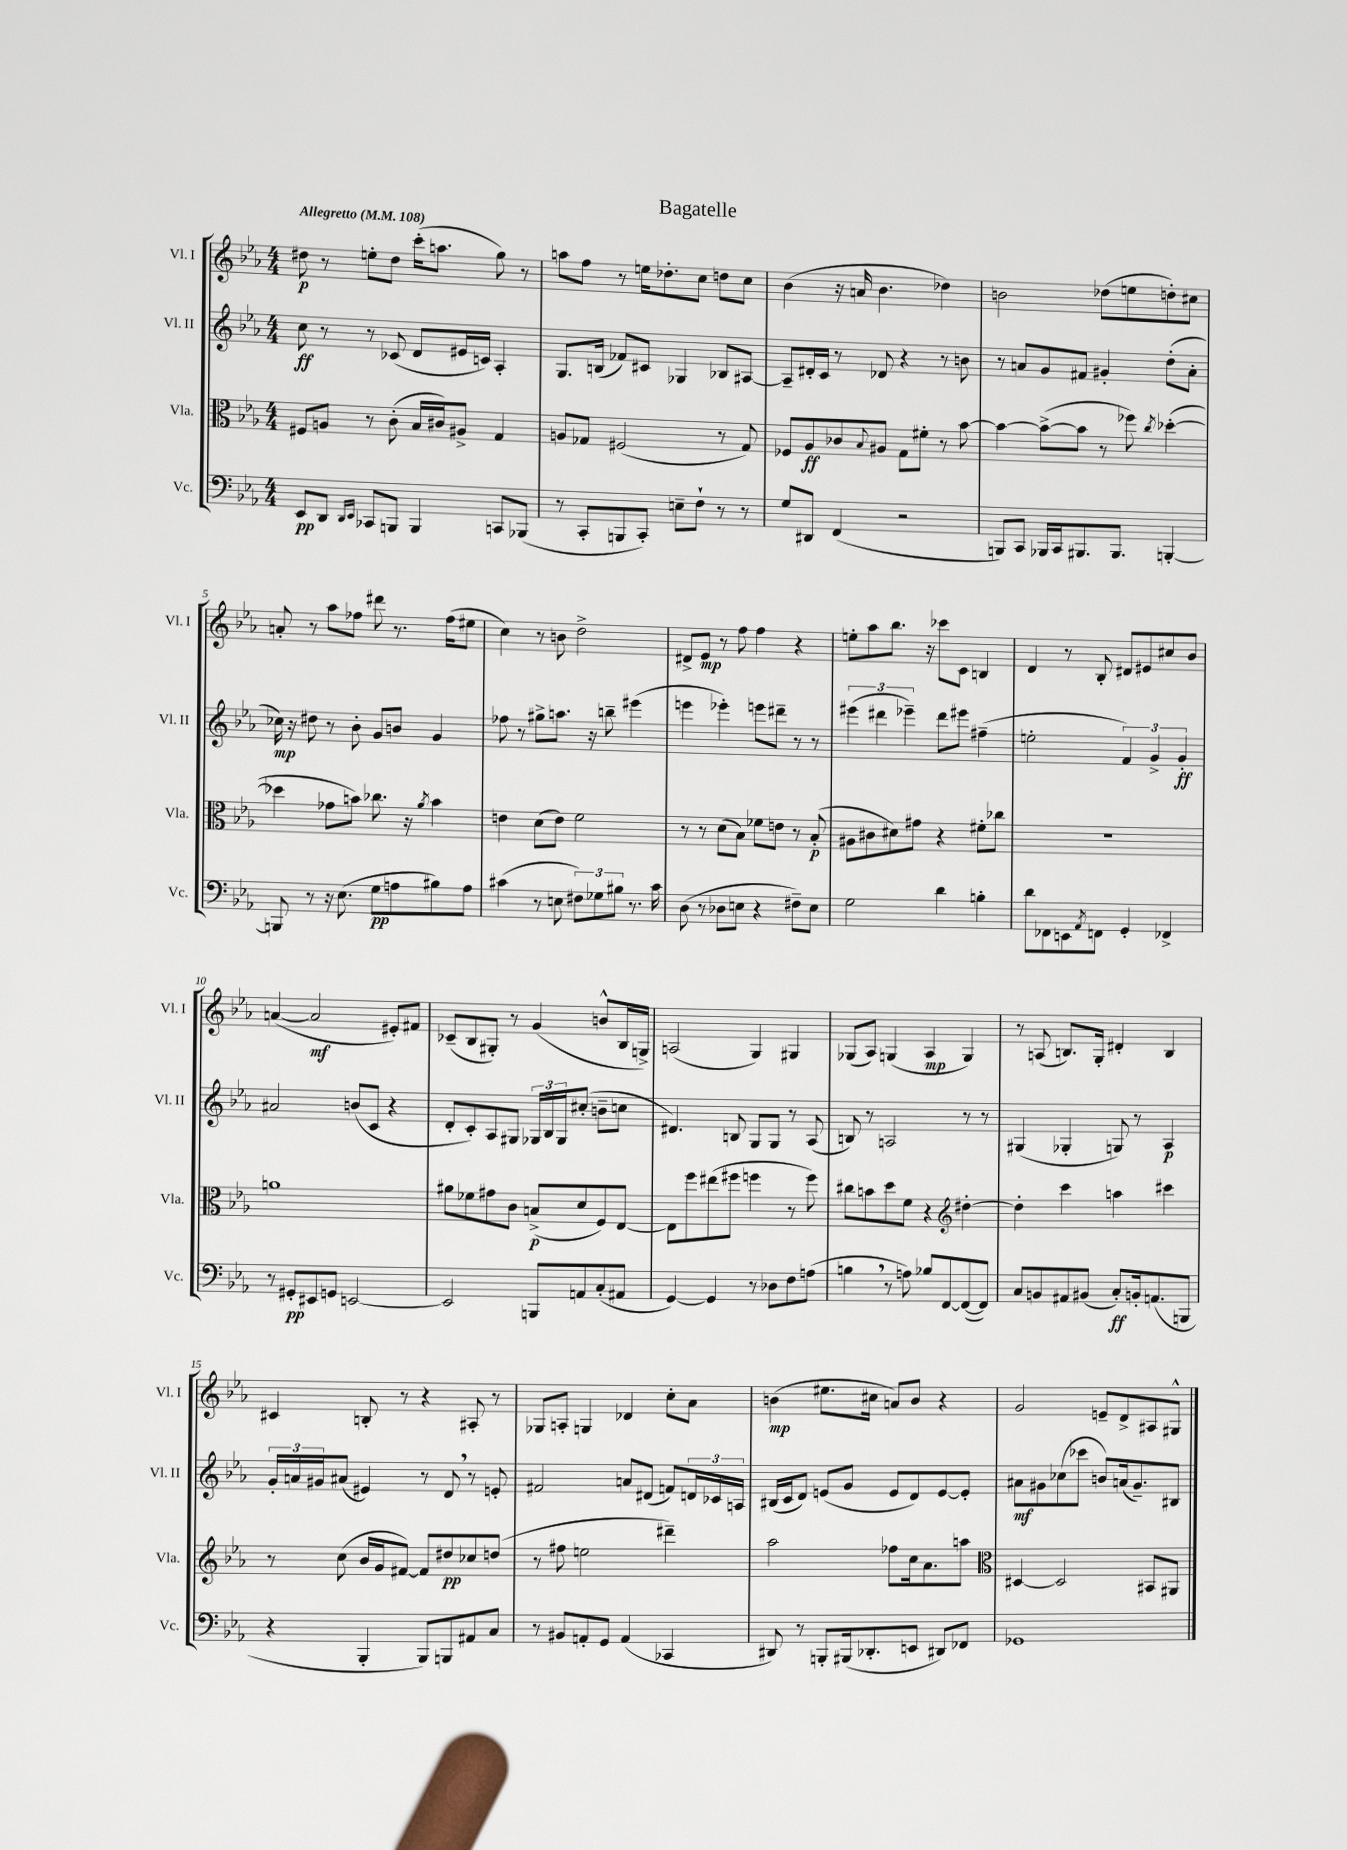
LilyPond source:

\header { title = "Bagatelle" }
<<
\new StaffGroup <<
\new Staff = "s0" \with { instrumentName = "Vl. I" shortInstrumentName = "Vl. I" } {
    \clef treble \key ees \major \numericTimeSignature \time 4/4 \tempo "Allegretto" 4 = 108
    dis''8\p r8 e''8-. dis''8 c'''16-.( a''8. g''8) r8 |
    a''8 f''8 r8 e''16 des''8.-. c''8 d''8 c''8 |
    bes'4( r16 a'16 bes'4. des''4) |
    b'2 des''8( e''8 d''8-.) cis''8 |
    a'8-. r8 aes''8 fes''8 dis'''8 r8. fes''16( eis''8 |
    c''4) r8 b'8 d''2-> |
    dis'8-> ees'8\mp r8 f''8 f''4 r4 |
    e''8-. aes''8 bes''8. r16 ces'''8 c'8 b4 |
    d'4 r8 bes8-. dis'8 eis'8 cis''8 bes'8 |
    a'4~( a'2\mf eis'8-.) fis'8 |
    ces'8--( bes8 gis8-.) r8 g'4( b'8-^ bes16 g16->) |
    a2( g4) gis4 |
    ges8( aes8) g4( aes4\mp g4) |
    r8 a8( b8.) g16-. dis'4-. b4 |
    cis'4 b8-. r8 r4 ais8-. r8 |
    ges8 a8-. g4 des'4 c''8-. aes'8 |
    b'4\mp( eis''8. cis''16 a'8) b'8 r4 |
    g'2 e'8-- d'8-> ais8 gis8-^ \bar "|." |
}
\new Staff = "s1" \with { instrumentName = "Vl. II" shortInstrumentName = "Vl. II" } {
    \clef treble \key ees \major \numericTimeSignature \time 4/4
    c''8\ff r8 r8 ces'8( d'8 eis'16 c'16) aes4-. |
    g8. b16( fes'8) cis'8 ges4 bes8 ais8~ |
    ais8-- dis'16-. c'16 r8 des'8 r4 r8 b'8 |
    r8 a'8 g'8 fis'8 gis'4-. d''8-.( a'8-. |
    ces''16\mp) r16 dis''8 r8 bes'8-. g'8 b'8 g'4 |
    fes''8 r8 gis''8-> a''8. r16 b''8-- eis'''4( |
    e'''4 ees'''4-.) e'''8 dis'''8-- r8 r8 |
    \tuplet 3/2 { eis'''4( dis'''4 ees'''4--) } dis'''8 eis'''8 fis''4--( |
    e''2-. \tuplet 3/2 { f'4) g'4-> g'4-.\ff } |
    ais'2 b'8( c'8 r4 |
    d'8-. c'8-.) aes8 gis8 \tuplet 3/2 { ges16 bes16 ges16 } cis''8-.( b'8-- c''8 |
    dis'4.) b8 g8 g8 r8 aes8( |
    b8) r8 a2 r8 r8 |
    gis4( ges4-. g8) r8 aes4\p |
    \tuplet 3/2 { g'16-. a'16 gis'16 } ais'8( eis'4) r8 d'8 \breathe r8 e'8-. |
    fis'2 a'8 dis'8( f'8) \tuplet 3/2 { d'16 ces'16 a16 } |
    bis16( c'16 d'8) e'8( g'8 e'8 d'8) e'8~ e'8-. |
    ais'8\mf gis'8 ces''8( ces'''8 b'8) a'16( gis'8.--) bis8 \bar "|." |
}
\new Staff = "s2" \with { instrumentName = "Vla." shortInstrumentName = "Vla." } {
    \clef alto \key ees \major \numericTimeSignature \time 4/4
    fis8 a8 r8 c'8-.( bes16 cis'16) ais8-> g4 |
    a8 ges8 fis2( r8 ges8) |
    fes8 aes8\ff ces'8 \appoggiatura { bes8 } ais8 g8 fis'8-. r8 bes'8~ |
    bes'4~ bes'8~->( bes'8 r8 fes''8) \acciaccatura { c''8 } des''4~-.( |
    des''4 ges'8 b'8) ces''8. r16 \acciaccatura { aes'8 } b'4 |
    e'4 d'8( e'8) f'2 |
    r8 r8 d'8( bes8) fes'8 e'8 r8 bes8-.\p( |
    ais8 cis'8 dis'8) gis'8 r4 fis'8-. ces''8 |
    R1 |
    a'1 |
    ais'8 fes'8 gis'8 c'8 b8->\p( d'8 f8) ees8~ |
    ees8 f''8 eis''8( fis''8 f''4 r8 f''8) |
    cis''8 b'8 d''8 f'8 r4 \clef treble dis''4~-. |
    dis''4-. c'''4 a''4 cis'''4 |
    r8 c''8( bes'16 g'16 fis'8~) fis'8 dis''8\pp ces''8 d''8( |
    r8 fis''8 e''2 dis'''4--) |
    aes''2 fes''8 c''16 aes'8. a''8 |
    \clef alto dis4~ dis2 bis,8 ais,8 \bar "|." |
}
\new Staff = "s3" \with { instrumentName = "Vc." shortInstrumentName = "Vc." } {
    \clef bass \key ees \major \numericTimeSignature \time 4/4
    ees,8\pp d,8 \grace { d,16 ees,16 } ces,8 b,,8 b,,4 c,8 bes,,8( |
    r8 c,8-. b,,8 c,8-.) e8-- f8-! r8 r8 |
    g8 dis,8 f,4( r2 |
    b,,8) c,8 bes,,16 c,16 bis,,8. bis,,8. b,,4~-. |
    b,,8 r8 r16 ees8.( g8\pp a8 bis8) a8 |
    cis'4( r8 e8 \tuplet 3/2 { fis8) ges8 bis8 } r8. cis'16 |
    d8( r8 des8 e8 r4 fis8--) e8 |
    g2 d'4 b4-. |
    d'8 fes,8 e,8 \acciaccatura { aes,8 } f,8 g,4-. fes,4-> |
    r8 gis,8-.\pp eis,8 g,8 e,2~ |
    e,2 b,,8 a,8 c8-.( ais,8 |
    g,4~) g,4 r8 des8 f8 a8( |
    b4 \breathe r8 a8) bes8 f,8~ f,8~( f,8) |
    c8 b,8 ais,8 bis,8( c8-.\ff) b,16-. a,8.( b,,8 |
    r4 bes,,4-. bes,,8) b,,8 ais,8 c8 |
    r8 bis,8 a,8-. g,8 a,4( ces,4 |
    dis,8) r8 b,,8-. bis,,16( des,8.-. e,8 dis,8) fes,8 |
    ges,1 \bar "|." |
}
>>
>>
